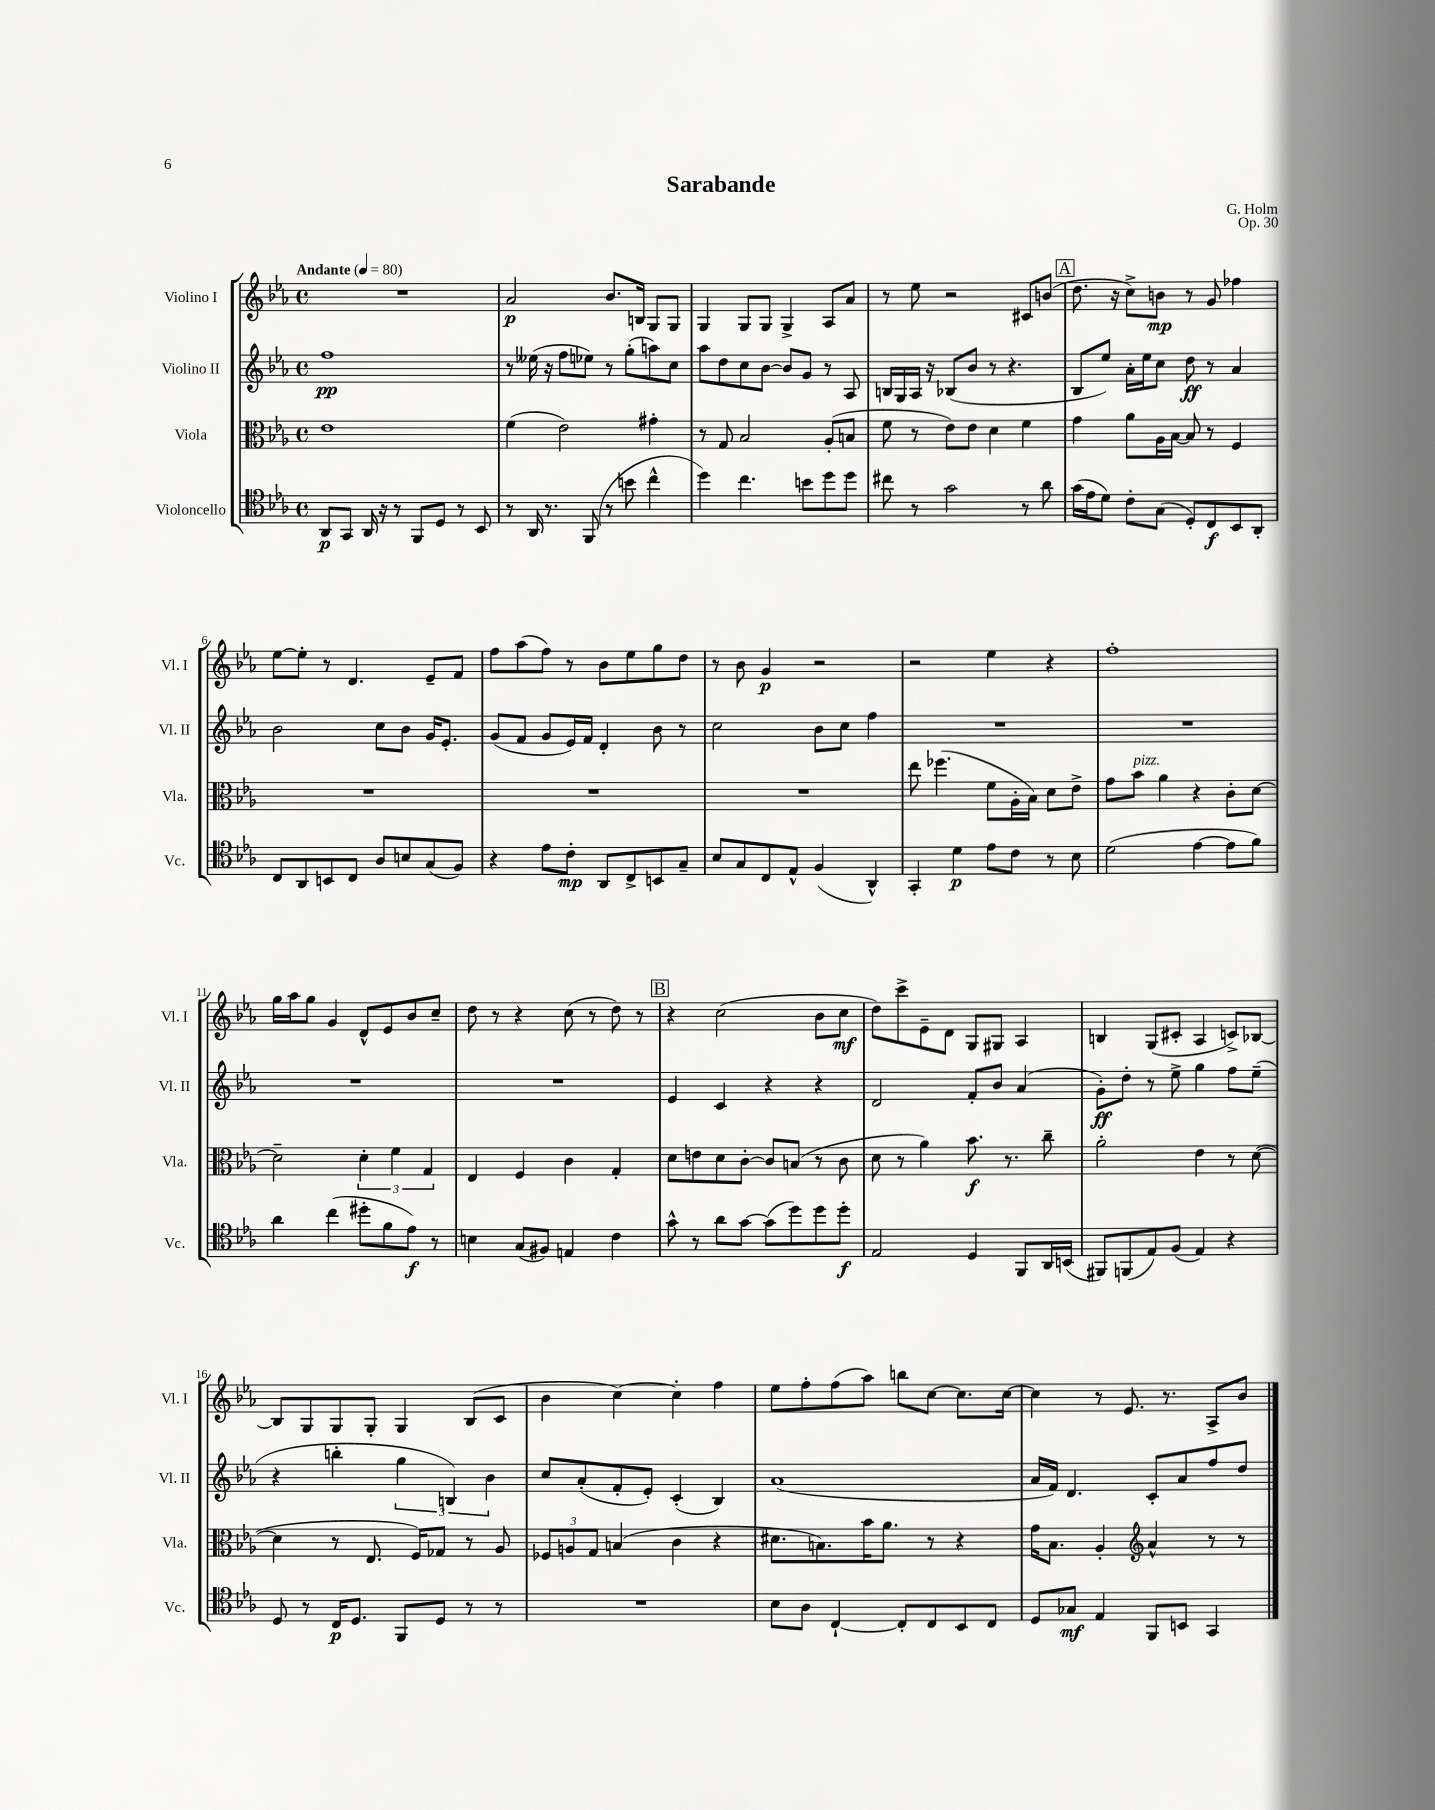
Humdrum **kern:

**kern	**kern	**kern	**kern
*staff4	*staff3	*staff2	*staff1
*clefC4	*clefC3	*clefG2	*clefG2
*k[b-e-a-]	*k[b-e-a-]	*k[b-e-a-]	*k[b-e-a-]
*M4/4	*M4/4	*M4/4	*M4/4
*met(c)	*met(c)	*met(c)	*met(c)
*MM80	*MM80	*MM80	*MM80
8AA-/L	1e-	1ff	1r
8GG/J	.	.	.
16AA-/	.	.	.
16r	.	.	.
8r	.	.	.
8FF/L	.	.	.
8D/J	.	.	.
8r	.	.	.
8BB-/	.	.	.
=	=	=	=
8r	(4f\	8r	2a-/
16AA-/	.	(16ee--\	.
8.r	.	16r	.
.	2e-\)	8ff\L	.
(8FF/	.	8ee-\J)	.
8r	.	8r	8.b-/L
8b\	.	(8gg'\L	.
.	.	.	16B/Jk
4cc^^\	4g#'\	8aa\)	8G/L
.	.	8cc\J	8G/J
=	=	=	=
4dd\)	8r	8aa-\L	4G/
.	8G/	8dd\	.
4.cc\	2B-/	8cc\	8G/L
.	.	[8b-\J	8G/J
.	.	8b-/]L	4G^/
8b\L	.	8g/J	.
8dd\	(8A-'/L	8r	8A-/L
8dd\J	8B/J	8A-/	8a-/J
=	=	=	=
8cc#\	8f\	16B/LL	8r
.	.	16G/	.
8r	8r	16A-/JJ	8ee-\
.	.	16r	.
2g\	8e-\L)	(8B-/L	2r
.	8e-\J	8b-/J	.
.	4d\	8r	.
.	.	4.r	.
8r	4f\	.	8c#/L
8a-\	.	.	(8b/J
=	=	=	=
(16g\LL	4g\	8B-/L	8.dd\
16e-\J	.	.	.
8d\J)	.	8ee-/J)	.
.	.	.	16r
8c'\L	8a-\L	16a-'\LL	8cc^\L)
.	.	16ee-\J	.
(8G\J	16A-\L	8cc\J	8b\J
.	[16B-\JJ	.	.
8D'/L)	8B-/]	8dd\	8r
8C/	8r	8r	8g/
8BB-/	4F/	4a-/	4ff-\
8AA-'/J	.	.	.
=	=	=	=
8C/L	1r	2b-\	[8ee-\L
8AA-/	.	.	8ee-'\]J
8BB/	.	.	8r
8C/J	.	.	4.d/
8A-/L	.	8cc\L	.
8B/	.	8b-\J	.
(8G/	.	16g/LK	8e-~/L
.	.	8.e-'/J	.
8F/J)	.	.	8f/J
=	=	=	=
4r	1r	(8g/L	8ff\L
.	.	8f/J	(8aa-\
8e-\L	.	8g/L	8ff\J)
8c'\J	.	16e-/L)	8r
.	.	16f/JJ	.
8AA-/L	.	4d'/	8b-\L
8C^/	.	.	8ee-\
8BB/	.	8b-\	8gg\
8G~/J	.	8r	8dd\J
=	=	=	=
8B-/L	1r	2cc\	8r
8G/	.	.	8b-\
8C/	.	.	4g/
8E-^^/J	.	.	.
(4F/	.	8b-\L	2r
.	.	8cc\J	.
4AA-^^/)	.	4ff\	.
=	=	=	=
4GG'/	8ee-\	1r	2r
.	(4.ff-\	.	.
4d\	.	.	.
8e-\L	8f\L	.	4ee-\
8c\J	16A-'\L	.	.
.	16B-\JJ)	.	.
8r	8d\L	.	4r
8B-\	8e-^\J	.	.
=	=	=	=
(2d\	8g\L	1r	1ff'
.	8b-\J	.	.
.	4a-\	.	.
[4e-\	4r	.	.
8e-\]L	8c'\L	.	.
8f\J)	[8d\J	.	.
=	=	=	=
4a-\	2d~\]	1r	16gg\LL
.	.	.	16aa-\J
.	.	.	8gg\J
(4cc\	.	.	4g/
8dd#'\L	6d'\	.	8d^^/L
8f\	.	.	8e-/
.	6f\	.	.
8e-\J)	.	.	8b-/
.	6G/	.	.
8r	.	.	8cc~/J
=	=	=	=
4B\	4E-/	1r	8dd\
.	.	.	8r
(8G/L	4F/	.	4r
8F#/J)	.	.	.
4E/	4c\	.	(8cc\
.	.	.	8r
4c\	4G'/	.	8dd\)
.	.	.	8r
=	=	=	=
8g^^\	8d\L	4e-/	4r
8r	8e\	.	.
8a-\L	8d\	4c/	(2cc\
[8g\J	[8c'\J	.	.
(8g\]L	8c/]L	4r	.
8dd\)	(8B/J	.	.
8dd\	8r	4r	8b-\L
8dd'\J	8c\	.	8cc\J
=	=	=	=
2E-/	8d\	2d/	8dd\L)
.	8r	.	8ccc^\
.	4a-\)	.	8e-~\
.	.	.	8d\J
4D/	8.b-\	8f'/L	8G/L
.	.	8b-/J	8G#/J
.	8.r	.	.
8FF/L	.	(4a-/	4A-/
16AA-/L	8cc~\	.	.
(16BB/JJ	.	.	.
=	=	=	=
8FF#/L)	2a-'\	8g'\L)	4B/
(8FF/	.	8dd'\J	.
8E-/)	.	8r	(8G/L
(8F/J	.	8ee-^\	8c#'/J
4E-/)	4e-\	4gg\	4A-/
4r	8r	8ff\L	8c^/L)
.	([8d\	(8ee-~\J	[8B-/J
=	=	=	=
8D/	4d\]	4r	8B-/]L
8r	.	.	8G/
16C/LK	8r	4bb'\	8G/
8.D/J	.	.	.
.	8.E-/	.	8G'/J
8FF/L	.	6gg\	4G/
.	16F/LK)	.	.
8D/J	8G-/J	.	.
.	.	6B/)	.
8r	8r	.	(8B-/L
.	.	6b-\	.
8r	8A-/	.	8c/J
=	=	=	=
1r	12F-/L	8cc/L	4b-\
.	12A/	.	.
.	.	(8a-'/	.
.	12G/J	.	.
.	(4B/	8f'/	[4cc\)
.	.	8e-'/J)	.
.	4c\	(4c'/	4cc'\]
.	4r	4B-/)	4ff\
=	=	=	=
8B-\L	8.d#\L	(1a-	8ee-\L
8A-\J	.	.	8ff'\
.	8.B\)	.	.
[4C`/	.	.	(8ff\
.	16b-\K	.	8aa-\J)
.	8.a-\J	.	.
8C'/]L	.	.	8bb\L
8C/	8r	.	[8cc\J
8BB-/	4r	.	8.cc\]L
8C/J	.	.	.
.	.	.	[16cc\Jk
=	=	=	=
8D/L	16g\LK	16a-/LL	4cc\]
.	8.B-\J	16f/JJ)	.
8G-/J	.	4.d/	.
4E-/	4A-'/	.	8r
.	.	.	8.e-/
*	*clefG2	*	*
8FF/L	4a-^^/	8c'/L	.
.	.	.	8.r
8BB/J	.	8a-/	.
4GG/	8r	8ff/	8A-^/L
.	8r	8dd/J	8b-/J
==	==	==	==
*-	*-	*-	*-
